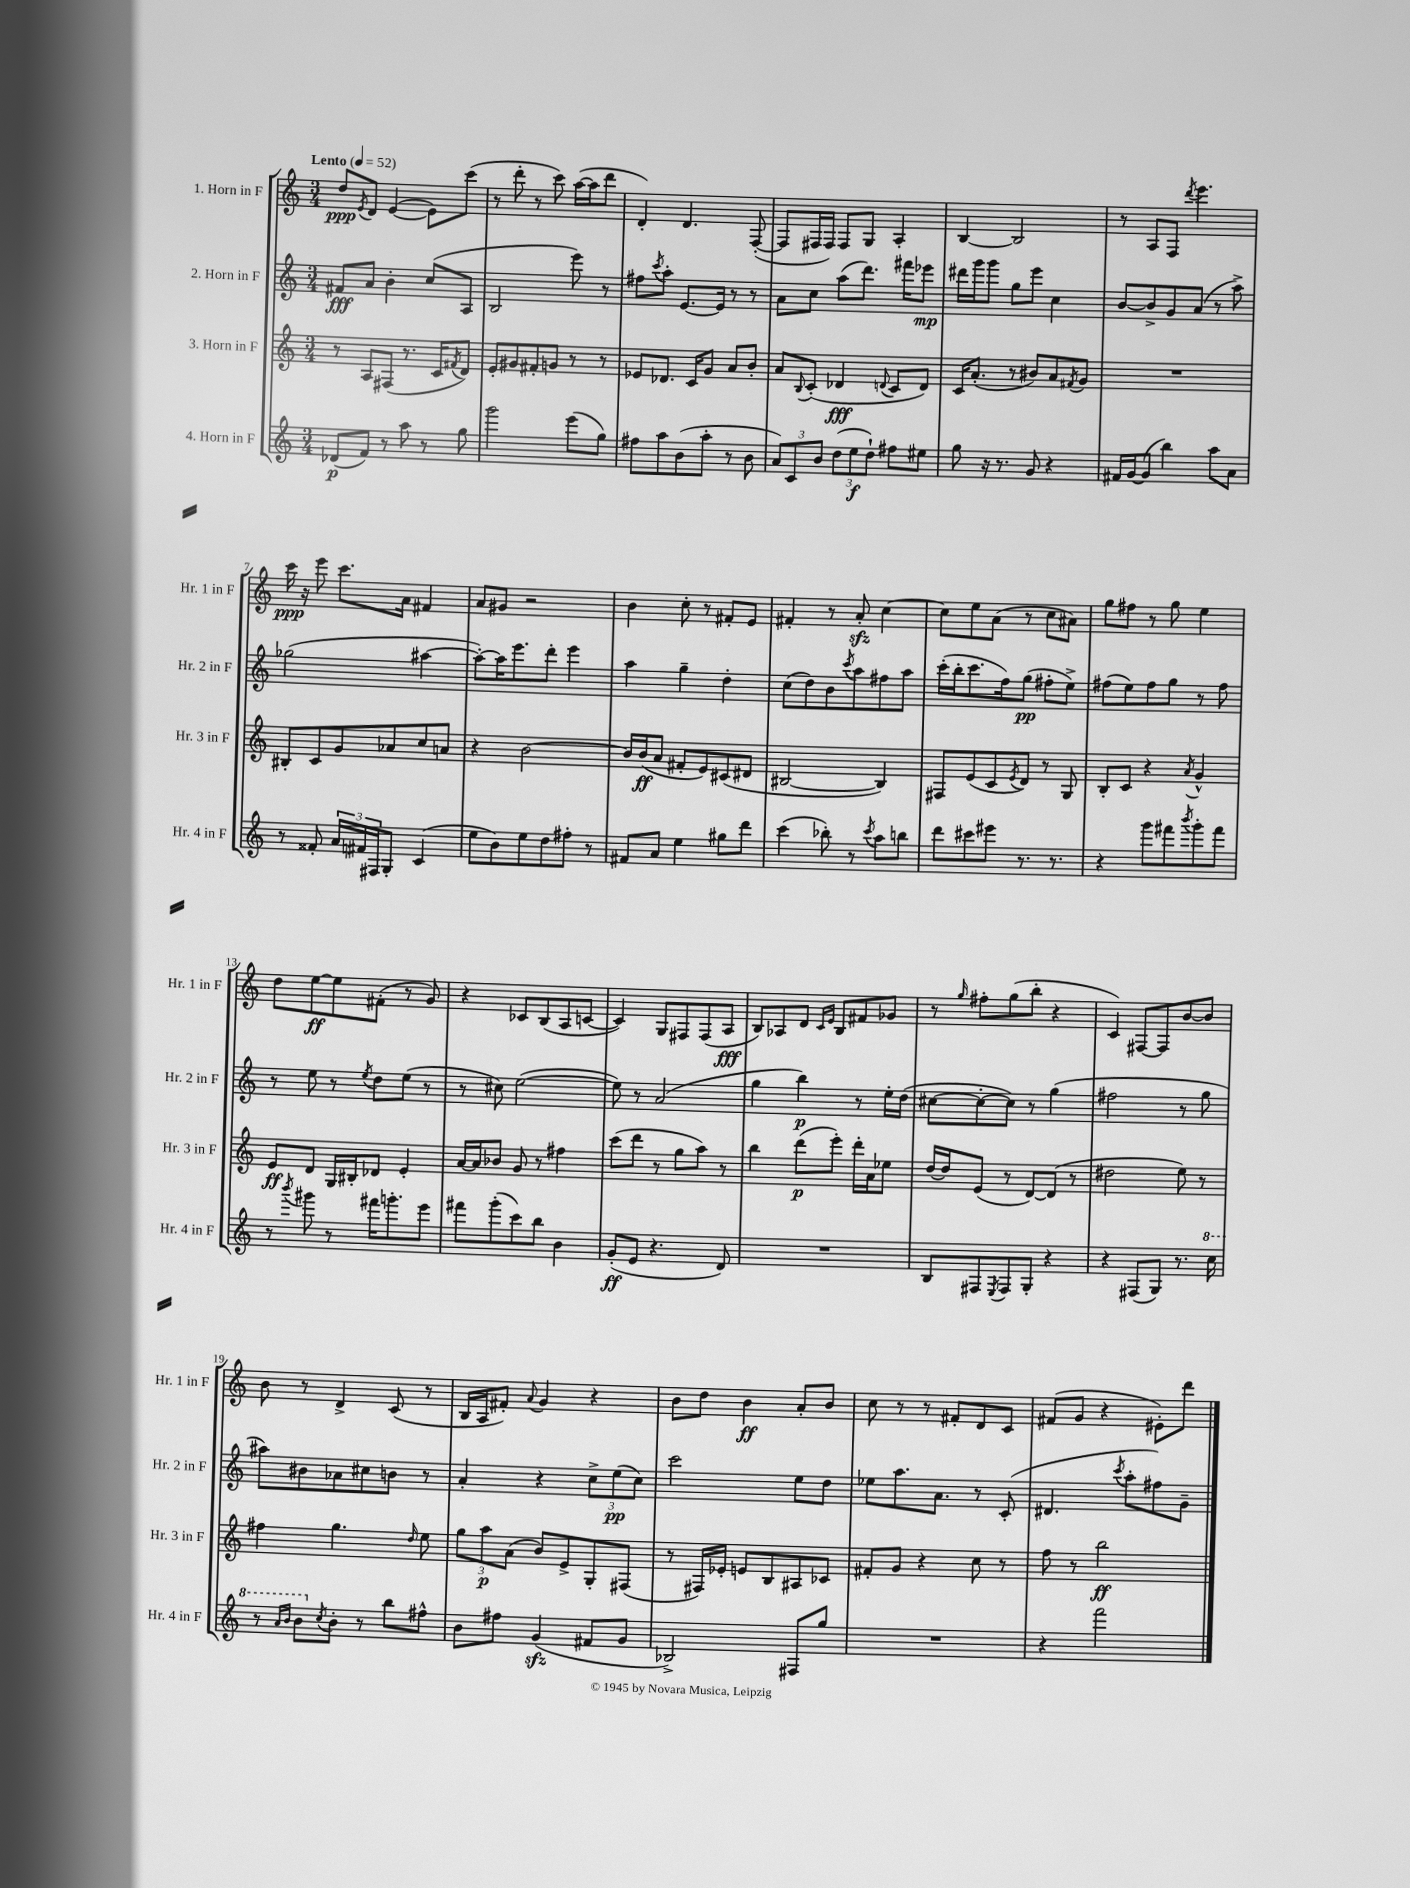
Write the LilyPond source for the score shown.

<<
\new StaffGroup <<
\new Staff = "s0" \with { instrumentName = "1. Horn in F" shortInstrumentName = "Hr. 1 in F" } {
    \clef treble \key c \major \numericTimeSignature \time 3/4 \tempo "Lento" 4 = 52
    d''8\ppp \acciaccatura { e'8 } d'8 e'4~( e'8) c'''8( |
    r8 d'''8-. r8 c'''8) a''16~( a''16 d'''8 |
    d'4-.) d'4. f8~-.( |
    f8 fis16 fis16) fis8 g8 a4-. |
    b4~ b2 |
    r8 a8 f8 \acciaccatura { d'''8 } e'''4. |
    c'''16\ppp r16 e'''8 c'''8. a'16 fis'4 |
    a'8 gis'8 r2 |
    b'4 c''8-. r8 fis'8-. e'8 |
    fis'4-. r8 a'8-.\sfz c''4~ |
    c''8 e''8 a'8( r8 c''8 ais'8) |
    g''8 fis''8 r8 g''8 e''4 |
    d''8 e''8~\ff e''8 fis'8-.( r8 g'8) |
    r4 ces'8 b8( a8 c'8~ |
    c'4) g8 fis8 fis8( a8\fff |
    b8) aes8 d'8 \grace { c'16 e'16 } b8 fis'8 ges'8 |
    r8 \grace { g''16 } fis''8-. g''8( b''8-. r4 |
    c'4) fis8~ fis8 b'8~ b'8 |
    b'8 r8 d'4-> c'8( r8 |
    b16 a16 fis'8-.) \appoggiatura { a'8 } g'4 r4 |
    b'8 d''8 b'4\ff a'8-. b'8 |
    c''8 r8 r8 fis'8-. d'8 c'8 |
    fis'8( g'8 r4 eis'8-.) d'''8 \bar "|." |
}
\new Staff = "s1" \with { instrumentName = "2. Horn in F" shortInstrumentName = "Hr. 2 in F" } {
    \clef treble \key c \major \numericTimeSignature \time 3/4
    fis'8\fff a'8 b'4-. c''8( a8 |
    b2 e'''8) r8 |
    fis''8 \acciaccatura { c'''8 } a''8-. e'8.~ e'16 r8 r8 |
    a'8 c''8 a''8( d'''8.) fis'''16 ees'''8\mp |
    dis'''16 g'''16 g'''8 g''8 e'''8 c''4 |
    b'8~ b'8-> g'8 a'8( r8 a''8->) |
    ges''2( ais''4~ |
    ais''8~-.) ais''16 e'''8. d'''8-. e'''4 |
    a''4 g''4-- d''4-. |
    c''8( d''8) b'8 \acciaccatura { c'''8 } a''8 fis''8 a''8 |
    c'''16-.( b''16-. c'''8. f''16) g''8\pp( fis''8-. e''8->) |
    fis''8( e''8) fis''8 g''8 r8 fis''8 |
    r8 e''8 r8 \acciaccatura { e''8 } d''8 e''8( r8 |
    r8 cis''8) e''2~( |
    e''8) r8 a'2( |
    g''4 b''4\p) r8 e''16-. d''16( |
    cis''8~ cis''8~-. cis''8) r8 g''4( |
    fis''2 r8 g''8 |
    ais''8) bis'8 aes'8 cis''8 b'8 r8 |
    a'4-. r4 \tuplet 3/2 { c''8-> e''8\pp( c''8) } |
    c'''2 e''8 d''8 |
    ees''8 a''8. a'8. r8 c'8-.( |
    dis'4. \acciaccatura { c'''8 } a''8-. fis''8) g'8-- \bar "|." |
}
\new Staff = "s2" \with { instrumentName = "3. Horn in F" shortInstrumentName = "Hr. 3 in F" } {
    \clef treble \key c \major \numericTimeSignature \time 3/4
    r8 a8 fis8( r8. c'16 \acciaccatura { fis'8 } d'8) |
    e'8-. gis'8 fis'8-. g'8 r8 r8 |
    ees'8 des'8. c'16 g'8 a'8 b'8-. |
    a'8 \appoggiatura { b8 } c'8-.( des'4\fff \appoggiatura { d'8 } c'8 d'8) |
    c'16 a'8.-.( r8 bis'8) a'8 \acciaccatura { fis'8 } g'8 |
    R2. |
    bis8-. c'8 g'8 aes'8 c''8 a'8 |
    r4 b'2~ |
    b'16 b'16\ff( a'8 fis'8-. e'8) cis'8( dis'8 |
    bis2~ bis4) |
    fis8 e'8( c'8 \acciaccatura { e'8 } d'8) r8 g8 |
    b8-. c'8 r4 \acciaccatura { a'8 } g'4-^ |
    e'8\ff d'8 g16 bis16-. des'8 e'4-. |
    a'16~ a'16 bes'8 g'8 r8 fis''4 |
    c'''8( d'''8 r8 g''8 a''8) r8 |
    b''4 d'''8\p( e'''8-.) d'''16-. a'16 ees''8 |
    d''16~ d''16 e'8( r8 d'8~) d'8( r8 |
    dis''2 e''8) r8 |
    fis''4 g''4. \grace { d''16 } e''8 |
    \tuplet 3/2 { g''8 a''8\p a'8( } b'8) e'8-> g8-. fis8( |
    r8 fis16) ees'16-. e'8 b8 ais8 ces'8 |
    fis'8-. g'8 r4 c''8 r8 |
    f''8 r8 b''2\ff \bar "|." |
}
\new Staff = "s3" \with { instrumentName = "4. Horn in F" shortInstrumentName = "Hr. 4 in F" } {
    \clef treble \key c \major \numericTimeSignature \time 3/4
    des'8\p( f'8) r8 a''8 r8 g''8 |
    g'''2 e'''8( g''8) |
    fis''8 a''8 b'8( a''8-. r8 b'8 |
    \tuplet 3/2 { a'8) c'8 b'8 } \tuplet 3/2 { d''8( e''8\f d''8-!) } fis''8 eis''8 |
    g''8 r16 r8. g'8 r4 |
    fis'16 g'16~ g'8( b''4) a''8 a'8 |
    r8 fisis'8-. \tuplet 3/2 { a'16 fis'16 fis16 } g8-. c'4( |
    e''8 b'8) e''8 d''8 fis''8-. r8 |
    fis'8 a'8 e''4 gis''8 d'''8 |
    c'''4( bes''8-.) r8 \acciaccatura { c'''8 } a''8 b''8 |
    d'''8 cis'''8 eis'''8 r8. r8. |
    r4 g'''8 fis'''8 \acciaccatura { b'''8 } g'''8-. fis'''8 |
    r8 \acciaccatura { b'''8 } gis'''8 r8 fis'''16 g'''8.-. e'''8 |
    fis'''8 g'''8-.( c'''8) b''8 b'4 |
    g'8-.\ff( e'8 r4. d'8) |
    R2. |
    b8 fis8 \acciaccatura { e8 } fis8 g8-. r4 |
    r4 fis8( g8) r8. \ottava #1 c'''16 |
    r8 \grace { a''16 b''16 } b''8 \ottava #0 \acciaccatura { c''8 } b'8-. r8 b''8 fis''8-^ |
    b'8 fis''8 g'4\sfz( fis'8 g'8 |
    bes2->) fis8 g''8 |
    R2. |
    r4 f'''2 \bar "|." |
}
>>
>>
